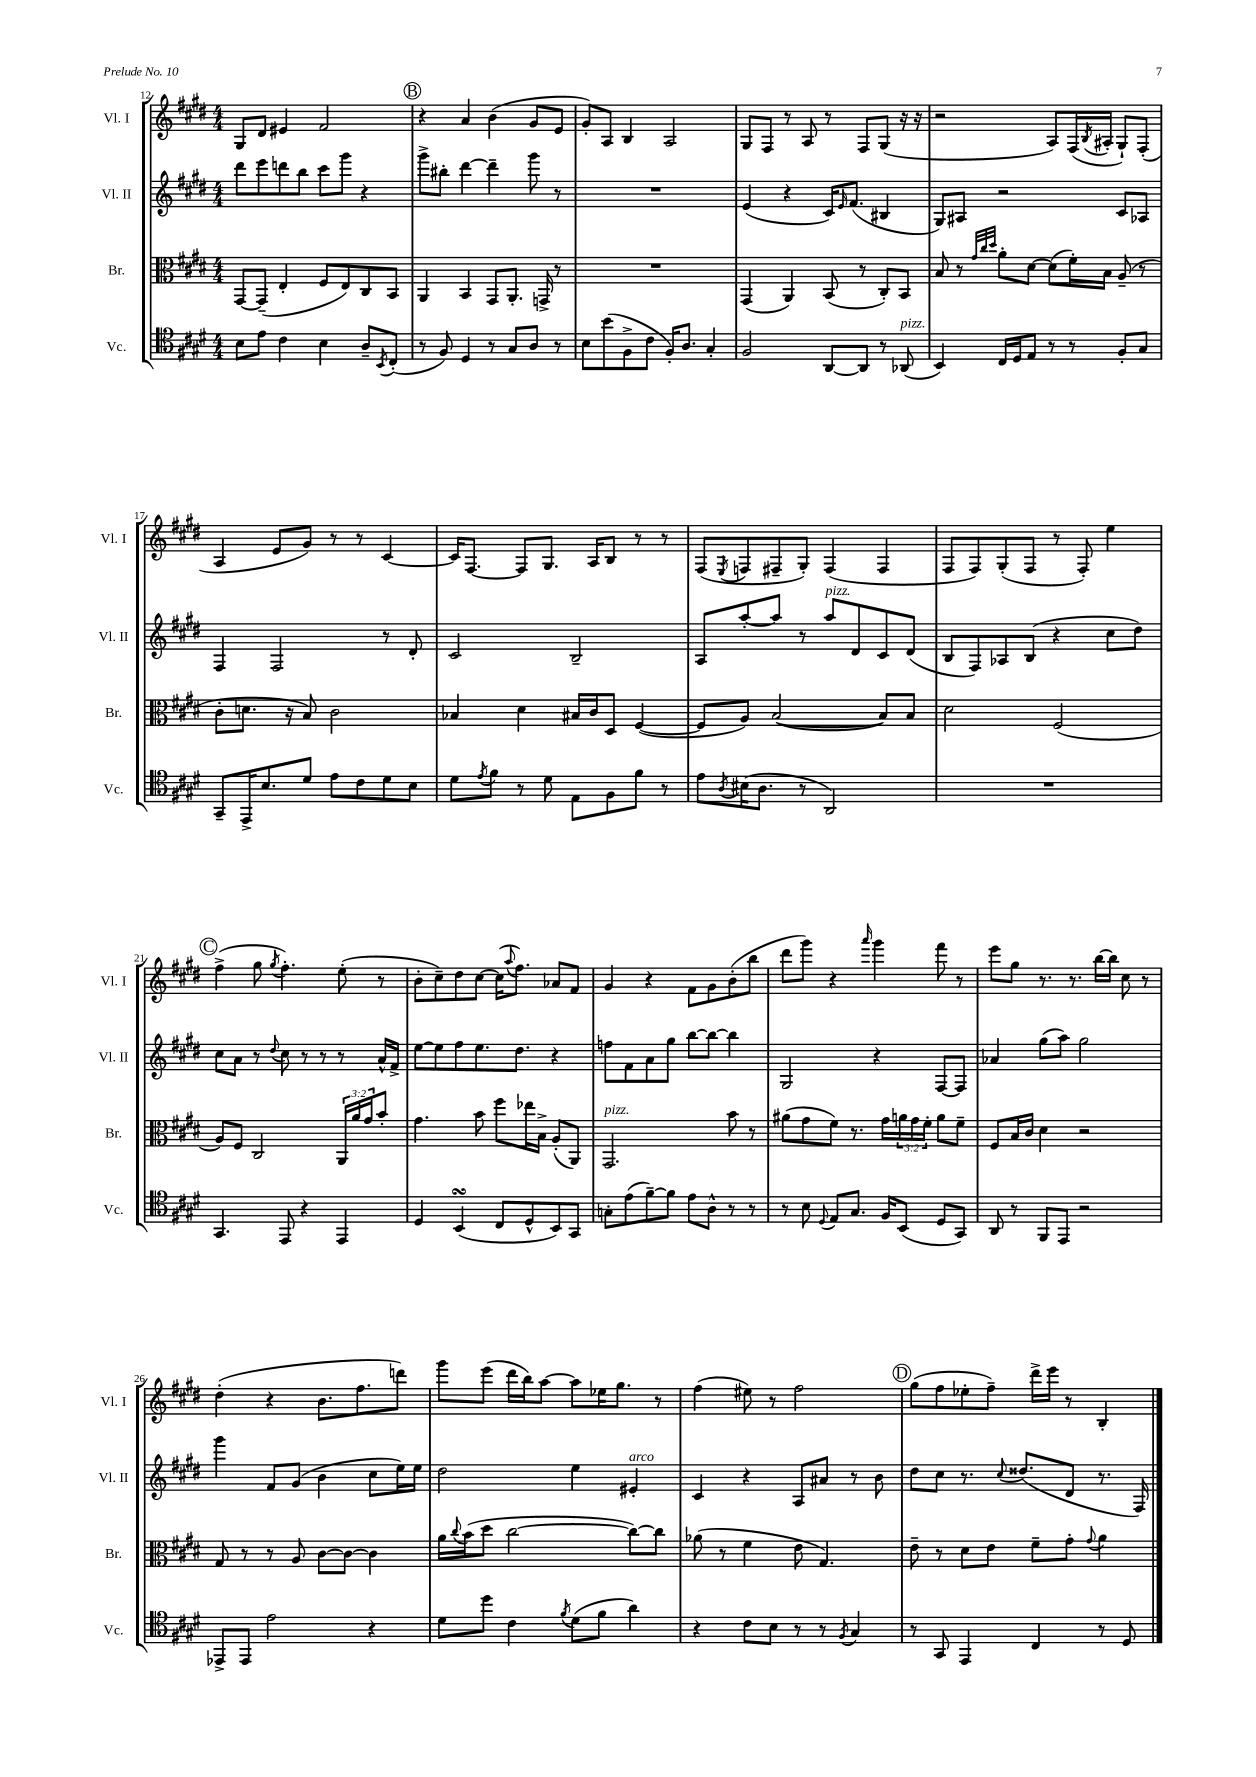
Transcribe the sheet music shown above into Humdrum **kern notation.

**kern	**kern	**kern	**kern
*part4	*part3	*part2	*part1
*staff4	*staff3	*staff2	*staff1
*I"Vc.	*I"Br.	*I"Vl. II	*I"Vl. I
*I'Vc.	*I'Br.	*I'Vl. II	*I'Vl. I
*clefC4	*clefC3	*clefG2	*clefG2
*k[f#c#g#d#]	*k[f#c#g#d#]	*k[f#c#g#d#]	*k[f#c#g#d#]
*M4/4	*M4/4	*M4/4	*M4/4
=12	=12	=12	=12
8B\L	[8GG#/L	8ddd#\L	8G#/L
8e\J	(8GG#~/J]	8eee\	8d#/J
4c#\	4E'/	8dddn\	4e#X/
.	.	8bb\J	.
4B\	8F#/L	8ccc#\L	2f#/
.	8E/)	8ggg#\J	.
8A~/L	8C#/	4r	.
8qBB/	.	.	.
(8C#'/J	8BB/J	.	.
!!LO:REH:place=s1:t=B
=13	=13	=13	=13
8r	4AA/	8ggg#^\L	4r
8F#/)	.	8bb#X'\J	.
4D#/	4BB/	[4ddd#\	4a/
8r	8GG#/L	4ddd#~\]	(4b\
8G#/L	8.AA'/J	.	.
8A/J	.	8ggg#\	8g#/L
.	16GGn^/	.	.
8r	8r	8r	8e/J
=14	=14	=14	=14
8B\L	1r	1r	8g#'/L)
(8b\	.	.	8A/J
8F#^\	.	.	4B/
8c#\J	.	.	.
16F#'/KL)	.	.	2A/
8.A/J	.	.	.
4G#'/	.	.	.
=15	=15	=15	=15
2F#/	(4GG#/	(4e/	8G#/L
.	.	.	8F#/J
.	4AA/)	4r	8r
.	.	.	8A/
[8AA/L	(8BB/	16c#/KL)	8r
.	.	16qqe/	.
.	.	(8.f#/J	.
8AA/J]	8r	.	8F#/L
8r	8C#'/L)	4B#X/	(8G#/J
!LO:TX:a:i:t=pizz.	!	!	!
(8AA-X/	8BB/J	.	16r
.	.	.	16r
=16	=16	=16	=16
4BB/)	8B/	8G#/L)	2r
.	8r	8A#X/J	.
.	32qqg#/LLL	.	.
.	32qqcc#/	.	.
.	32qqdd#/JJJ	.	.
16C#/LL	8a'\L	2r	.
16D#/J	.	.	.
8E/J	[8d#\J	.	.
8r	(8d#\L]	.	8A/L)
8r	16f#'\L)	.	(16F#/L
.	.	.	8qB/
.	16B\JJ	.	16A#X'/JJ
8F#'/L	(8A~/	8c#/L	8G#`/L)
8G#/J	8r	8A-X/J	(8F#'/J
!!LO:LB:g=z
=17	=17	=17	=17
8GG#~/L	8c#'\L	4F#/	4A/
16EE^/K	8.dn\J	.	.
8.B/	.	.	.
.	.	2F#/	8e/L
.	16r	.	.
8d#/J	8B/)	.	8g#/J)
8e\L	2c#\	.	8r
8c#\	.	.	8r
8d#\	.	8r	[4c#/
8B\J	.	8d#'/	.
=18	=18	=18	=18
8d#\L	4B-X/	2c#/	16c#/KL]
.	.	.	[8.F#/J
8qe/	.	.	.
8f#\J	.	.	.
8r	4d#\	.	8F#/L]
8d#\	.	.	8.G#/J
8E\L	16B#X/LL	2B~/	.
.	16c#/J	.	16A/KL
8F#\	8D#/J	.	8B/J
8f#\J	([4F#/	.	8r
8r	.	.	8r
=19	=19	=19	=19
8e\L	8F#/L]	8A/L	(8F#/L
8qA/	.	.	8qE/
(16B#X\K	8A/J)	[8aa'/	8Fn/
8.A\J	.	.	.
.	([2B/	8aa/J]	8F#X~/
8r	.	8r	8G#'/J)
!	!	!LO:TX:a:i:t=pizz.	!
2AA/)	.	8aa/L	(4F#/
.	.	8d#/	.
.	8B/L])	8c#/	4F#/
.	8B/J	(8d#/J	.
=20	=20	=20	=20
1r	2d#\	8B/L	8F#/L
.	.	8F#/)	8F#/)
.	.	8A-X/	(8G#'/
.	.	(8B/J	8F#/J
.	(2F#/	4r	8r
.	.	.	8F#'/)
.	.	8cc#\L	4ee\
.	.	8dd#\J)	.
!!LO:LB:g=z
!!LO:REH:place=s1:t=C
=21	=21	=21	=21
4.GG#/	8A/L)	8cc#\L	(4ff#^\
.	8F#/J	8a\J	.
.	2C#/	8r	8gg#\
.	.	8qqdd#/	8qgg#/
8EE/	.	8cc#\	4.ff#'\)
4r	.	8r	.
.	.	8r	.
4EE/	24AA/LL	8r	(8ee'\
.	24a/	.	.
.	24g#/J	.	.
.	8b'/J	16a^^/LL	8r
.	.	16f#^/JJ	.
=22	=22	=22	=22
4D#/	4.g#\	[8ee\L	8b'\L
.	.	8ee\]	8cc#~\)
(4BBsSSS/	.	8ff#\	8dd#\
.	8b\	8.ee\	[8cc#\J
8C#/L	8ff#\L	.	(16cc#\KL]
.	.	.	8qqaa/
.	.	8.dd#\J	8.ff#\J)
8D#^^/	16ee-X\L	.	.
.	16B^\JJ	.	.
8BB/)	(8A'/L	4r	8a-X/L
8GG#/J	8AA/J)	.	8f#/J
=23	=23	=23	=23
!	!LO:TX:a:i:t=pizz.	!	!
8Gn'\L	2.GG#/	8ffn\L	4g#/
(8e\	.	8f#\	.
[8f#~\)	.	8a\	4r
8f#\J]	.	8gg#\J	.
8e\L	.	[8bb\L	8f#\L
8A^^\J	.	8bb\J_	8g#\
8r	8b\	4bb\]	(8b'\
8r	8r	.	8bb\J
=24	=24	=24	=24
8r	(8a#X\L	2G#/	8ddd#\L
8B\	8g#\	.	8ggg#\J)
8qqD#/	.	.	.
8E/L	8f#\J)	.	4r
8.G#/J	8.r	.	.
.	.	.	16qqaaa/
.	.	4r	4ggg#\
16F#/KL	16g#\LL	.	.
(8BB/J	24an\	.	.
.	24g#\	.	.
.	24f#'\JJ	.	.
8D#/L	8a\L	[8F#/L	8fff#\
8GG#/J)	8f#~\J	8F#/J]	8r
=25	=25	=25	=25
8AA/	8F#/L	4a-X/	8eee\L
8r	16B/L	.	8gg#\J
.	16c#/JJ	.	.
8FF#/L	4d#\	(8gg#\L	8.r
8EE/J	.	8aa\J)	.
.	.	.	8.r
2r	2r	2gg#\	.
.	.	.	[16bb\LL
.	.	.	16bb\JJ]
.	.	.	8cc#\
.	.	.	8r
!!LO:LB:g=z
=26	=26	=26	=26
8EE-X^/L	8G#/	4ggg#\	(4dd#'\
8EE-/J	8r	.	.
2e\	8r	8f#/L	4r
.	8A/	(8g#/J	.
.	[8c#\L	4b\	8.b\L
.	8c#\J_	.	.
.	.	.	8.ff#\
4r	4c#\]	8cc#\L	.
.	.	16ee\L)	8dddn\J)
.	.	16ee\JJ	.
=27	=27	=27	=27
8d#\L	16a\LL	2dd#\	8ggg#\L
.	8qqcc#/	.	.
.	(16b\J	.	.
8dd#\J	8dd#\J	.	(8eee\J
4c#\	[2cc#\	.	16ddd#\LL
.	.	.	16bb\J)
.	.	.	[8aa\J
8qf#/	.	.	.
(8d#\L	.	4ee\	8aa\L]
8f#\J	.	.	16ee-X\K
.	.	.	8.gg#\J
!	!	!LO:TX:a:i:t=arco	!
4a\)	8cc#\L_)	4e#X'/	.
.	8cc#\J]	.	8r
=28	=28	=28	=28
4r	(8a-X\	4c#/	(4ff#\
.	8r	.	.
8c#\L	4f#\	4r	8ee#X\)
8B\J	.	.	8r
8r	8e\	8A/L	2ff#\
8r	4.G#/)	8a#X/J	.
8qF#/	.	.	.
4G#/	.	8r	.
.	.	8b\	.
!!LO:REH:place=s1:t=D
=29	=29	=29	=29
8r	8e~\	8dd#\L	(8gg#\L
8GG#/	8r	8cc#\J	8ff#\
4EE/	8d#\L	8.r	8ee-X'\
.	8e\J	.	8ff#~\J)
.	.	8qqcc#/	.
.	.	(8.dd##X/L	.
4C#/	8f#~\L	.	16ddd#^\LL
.	.	.	16eee\JJ
.	8g#'\J	8d#/J	8r
.	8qqg#/	.	.
8r	4a\	8.r	4B'/
8D#/	.	.	.
.	.	16F#/)	.
==	==	==	==
*-	*-	*-	*-
